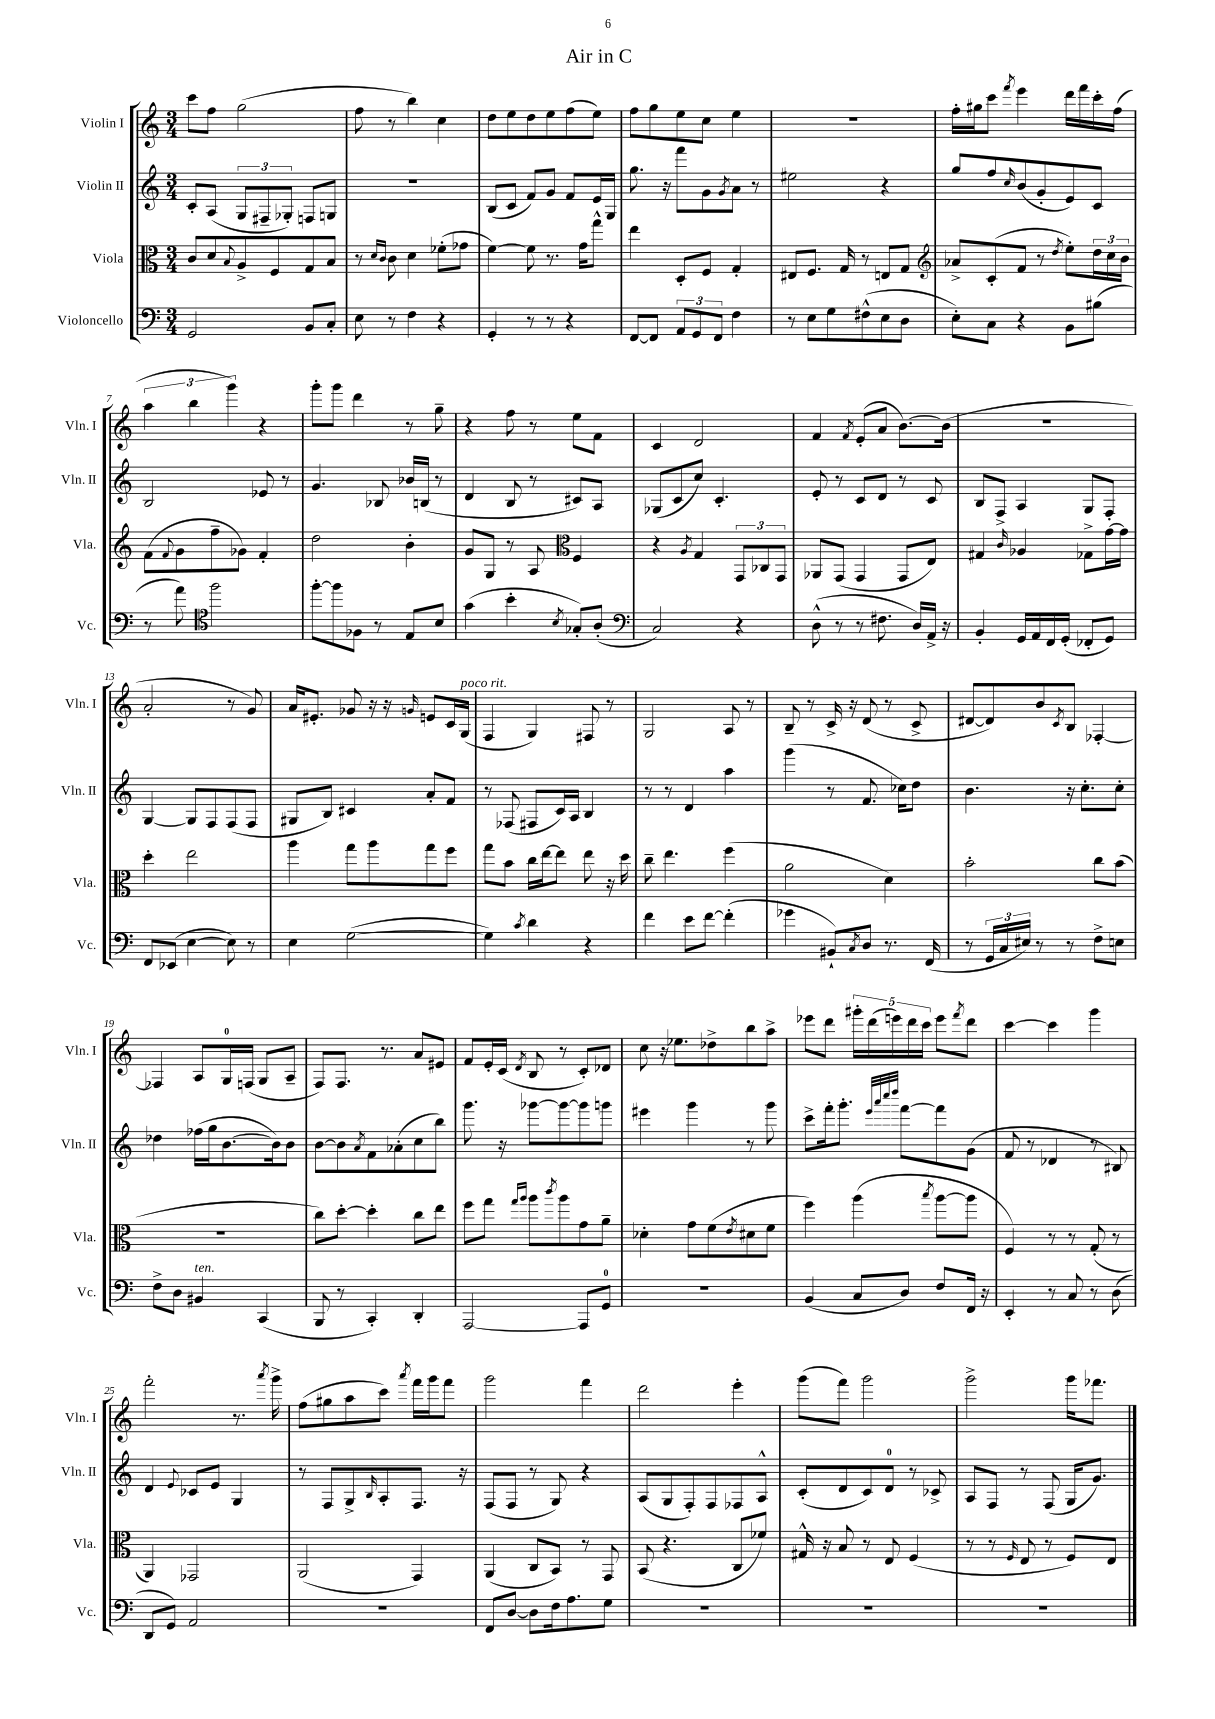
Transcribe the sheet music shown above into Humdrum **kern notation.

**kern	**kern	**kern	**kern
*part4	*part3	*part2	*part1
*staff4	*staff3	*staff2	*staff1
*I"Violoncello	*I"Viola	*I"Violin II	*I"Violin I
*I'Vc.	*I'Vla.	*I'Vln. II	*I'Vln. I
*clefF4	*clefC3	*clefG2	*clefG2
*k[]	*k[]	*k[]	*k[]
*M3/4	*M3/4	*M3/4	*M3/4
=1	=1	=1	=1
2GG/	8c/L	8c'/L	8ccc\L
.	8d/	(8A/J	8ff\J
.	8qqB/	.	.
.	8A^/	12G/L	(2gg\
.	.	12F#X~/	.
.	8F/	.	.
.	.	12G-X'/J)	.
8BB/L	8G/	8Fn/L	.
8C'/J	8B/J	8Gn/J	.
=2	=2	=2	=2
8E\	8r	2.r	8ff\
.	16qqd/LL	.	.
.	16qqc/JJ	.	.
8r	8c\	.	8r
4F\	4d\	.	4bb\)
4r	(8f-X'\L	.	4cc\
.	8g-X\J	.	.
=3	=3	=3	=3
4GG'/	[4f\)	(8B/L	8dd\L
.	.	8c/J	8ee\
8r	8f\]	8f/L)	8dd\
8r	8.r	8g/J	8ee\
4r	.	8f/L	(8ff\
.	16g\KL	.	.
.	8gg^^\J	16e/L	8ee\J)
.	.	16G/JJ	.
=4	=4	=4	=4
[8FF/L	4ee\	8.gg\	8ff\L
8FF/J]	.	.	8gg\
.	.	16r	.
12AA/L	8D'/L	8fff\L	8ee\
12GG/	.	.	.
.	8F/J	8g\	8cc\J
12FF/J	.	.	.
.	.	8qg/	.
4F\	4G'/	8a\J	4ee\
.	.	8r	.
=5	=5	=5	=5
8r	8E#X/L	2ee#X\	2.r
8E\L	8.F/J	.	.
8G\	.	.	.
.	16G/	.	.
(8F#X^^\	8r	.	.
8E\	8En/L	4r	.
8D\J	8G/J	.	.
=6	=6	=6	=6
*	*clefG2	*	*
8E'\L)	8a-X^/L	8gg/L	16ff'\LL
.	.	.	16gg#X\J
8C\J	(8c'/	8ff/	8ccc\J
.	.	16qqcc/	8qfff/
4r	8f/J	(8b/	4eee\
.	8r	8g'/	.
.	8qdd/	.	.
8BB\L	8ee'\L)	8e/)	16ddd\LL
.	.	.	16fff\
(8B#X\J	24dd\L	8c/J	16ccc'\
.	24cc\	.	.
.	.	.	(16ff\JJ
.	24b\JJ	.	.
!!LO:LB:g=z
=7	=7	=7	=7
8r	(8f\L	2B/	6aa\
.	8qqf/	.	.
8a\)	8g\	.	.
.	.	.	6bb\
*clefC4	*	*	*
2ff\	8ff~\	.	.
.	.	.	6ggg\)
.	8g-X\J)	.	.
.	4f'/	8e-X/	4r
.	.	8r	.
=8	=8	=8	=8
[8ff'\L	2dd\	4.g/	8ggg'\L
8ff\]	.	.	8ggg\J
8F-X\J	.	.	4ddd\
8r	.	8B-X/	.
8E/L	4b'\	16b-X/LL	8r
.	.	(16Bn/JJ	.
8B/J	.	8r	8gg~\
=9	=9	=9	=9
(4g\	8g/L	4d/	4r
.	8G/J	.	.
4b'\	8r	8B/	8ff\
.	8A/	8r	8r
8qB/	.	.	.
*	*clefC3	*	*
8G-X'/L)	4F/	8c#X/L)	8ee\L
(8A'/J	.	8A/J	8f\J
=10	=10	=10	=10
*clefF4	*	*	*
2C/)	4r	(8G-X/L	4c/
.	.	8c/	.
.	8qA/	.	.
.	4G/	8cc/J)	2d/
.	.	4.c'/	.
4r	12GG/L	.	.
.	12C-X/	.	.
.	12GG/J	.	.
=11	=11	=11	=11
(8D^^\	8AA-X/L	8e'/	4f/
8r	(8GG/J	8r	.
.	.	.	8qf/
8r	4GG/	8c/L	(8e'/L
8.F#X\	.	8d/J	8a/J
.	8GG/L	8r	[8.b\L)
16D/LL)	.	.	.
16AA^/JJ	8E/J)	8c/	.
16r	.	.	(16b\Jk]
=12	=12	=12	=12
4BB'/	4G#X/	8B/L	2.r
.	.	8F^/J	.
.	16qqc/	.	.
16GG/LL	4A-X/	4A/	.
16AA/	.	.	.
16FF/	.	.	.
(16GG'/JJ	.	.	.
8FF-X'/L	8G-X^\L	8G/L	.
8GG/J)	[16g\L	8F'/J	.
.	16g\JJ]	.	.
!!LO:LB:g=z
=13	=13	=13	=13
8FF/L	4dd'\	[4G/	2a'/
(8EE-X/J	.	.	.
[4E\	2ee\	8G/L]	.
.	.	8F/	.
8E\])	.	(8F/	8r
8r	.	8F/J	8g/)
=14	=14	=14	=14
4E\	4aa\	8G#X/L	16a/KL
.	.	.	8.e#X'/J
.	.	8B/J)	.
([2G\	8gg\L	4c#X/	8g-X/
.	8aa\	.	16r
.	.	.	16r
.	.	.	16qqgn/
.	8gg\	8a'/L	8en/L
.	8ff\J	8f/J	16c/L
!	!	!	!LO:TX:a:i:t=poco rit.
.	.	.	(16G/JJ
=15	=15	=15	=15
4G\])	8gg\L	8r	4F/
.	8b\J	(8F-X/	.
8qc/	.	.	.
4d\	16cc\LL	8F#X/L	4G/)
.	[16ee\J	.	.
.	8ee\J]	16c/L)	.
.	.	16A/JJ	.
4r	8ee\	4B/	8F#X/
.	16r	.	8r
.	16dd\	.	.
=16	=16	=16	=16
4f\	8cc~\	8r	2G/
.	4.ee\	8r	.
8e\L	.	4d/	.
[8f\J	.	.	.
(4f'\]	(4ff\	4aa\	8A/
.	.	.	8r
=17	=17	=17	=17
4g-X\	2a\	(4ggg\	8B~/
.	.	.	8r
8BB#X`/L)	.	8r	16c^/
.	.	.	16r
8qC/	.	.	.
8D/J	.	8.f/	(8d/
8.r	4d\)	.	8r
.	.	16cc-X\KL)	.
.	.	8dd\J	8c^/
(16FF/	.	.	.
=18	=18	=18	=18
8r	2b'\	4.b\	[8d#X/L
24GG/LL	.	.	8d#/])
24C/	.	.	.
24E#X/JJ)	.	.	.
8r	.	.	8b/
.	.	.	8qc/
8r	.	16r	8B/J
.	.	8.cc'\L	.
8F^\L	8cc\L	.	[4F-X'/
8En\J	(8b\J	8cc'\J	.
!!LO:LB:g=z
=19	=19	=19	=19
8F^\L	2.r	4dd-X\	4F-X/]
8D\J	.	.	.
!LO:TX:a:i:t=ten.	!	!	!
4BB#X/	.	(16ff-X\LL	8A/L
.	.	16gg\J	.
.	.	[8.b\	16G/L
.	.	.	(16Fn/JJ
(4CC/	.	.	8G/L
.	.	16b\k])	.
.	.	8b\J	8A~/J
=20	=20	=20	=20
8BBB/	8cc\L)	[8b\L	8F/L)
8r	[8dd'\J	8b\]	8.F/J
.	.	8qa/	.
4CC'/)	4dd'\]	8f\	.
.	.	.	8.r
.	.	(8a-X'\	.
4DD'/	8cc\L	8cc\	8a/L
.	8ee\J	8bb\J)	8e#X/J
=21	=21	=21	=21
[2AAA/	8ff\L	8.ggg\	8f/L
.	8gg\J	.	16e'/L
.	.	16r	(16c/JJ
.	16qqgg/LL	.	.
.	16qqaa/JJ	.	8qd/
.	8aa\L	[8ggg-X\L	8B/
.	8qccc/	.	.
.	8aa\	8ggg-\_	8r
8AAA/L]	8g\	8ggg-\]	8c'/L)
8GG/J	8a~\J	8gggn\J	8d-X/J
=22	=22	=22	=22
2.r	4d-X'\	4eee#X\	8cc\
.	.	.	16r
.	.	.	8.ee-X\L
.	8g\L	4ggg\	.
.	(8f\	.	8dd-X^\
.	8qe/	.	.
.	8d#X\	8r	8bb\
.	8f\J	8ggg\	8aa^\J
=23	=23	=23	=23
(4BB/	4ff\)	8ccc^\L	8eee-X\L
.	.	16fff'\k	8ddd\J
.	.	8.ggg'\J	.
8C/L	(4aa\	.	20ggg#X'\LL
.	.	.	(20ddd\
.	.	.	20eeen\)
.	.	32qqeee/LLL	.
.	.	32qqaaa/	.
.	.	32qqcccc/	.
.	.	32qqdddd/JJJ	.
8D/J)	.	[8fff\L	.
.	.	.	20ddd\
.	.	.	20ccc\JJ
.	8qbb/	.	.
8F/L	[8aa\L	8fff\]	8eee\L
.	.	.	8qfff/
16FF/Jk	8aa\J]	(8g\J	8ddd\J
16r	.	.	.
=24	=24	=24	=24
4EE'/	4F/)	8f/	[4ccc\
.	.	8r	.
8r	8r	4d-X/	4ccc\]
8C/	8r	.	.
8r	(8G'/	8r	4ggg\
(8D\	8r	8B#X/)	.
!!LO:LB:g=z
=25	=25	=25	=25
8DD/L	4AA/)	4d/	2fff'\
8GG/J)	.	.	.
.	.	8qqe/	.
2AA/	2GG-X/	8c-X/L	.
.	.	8e/J	.
.	.	4G/	8.r
.	.	.	8qaaa/
.	.	.	16ggg^\
=26	=26	=26	=26
2.r	(2AA/	8r	(8ff\L
.	.	8F/L	8gg#X\
.	.	8G^/	8aa\
.	.	16qqB/	.
.	.	8A'/	8ccc\J)
.	.	.	8qaaa/
.	4GG/)	8.F/J	16fff\LL
.	.	.	16ggg\J
.	.	.	8fff\J
.	.	16r	.
=27	=27	=27	=27
8FF/L	(4AA/	(8F/L	2ggg\
[8D/J	.	8F/J	.
8D\L]	8C/L	8r	.
16F\k	8BB/J)	8G/)	.
8.A\	.	.	.
.	8r	4r	4fff\
8G\J	8GG/	.	.
=28	=28	=28	=28
2.r	(8BB/	(8A/L	2ddd\
.	4.r	8G/	.
.	.	8F'/)	.
.	.	8F/	.
.	8C/L	8F-X/	4eee'\
.	8f-X/J)	8A^^/J	.
=29	=29	=29	=29
2.r	16G#X^^/	(8c'/L	(8ggg\L
.	16r	.	.
.	8B/	8d/	8fff\J)
.	8r	8c/)	2ggg\
.	8E/	8d/J	.
.	(4F/	8r	.
.	.	8c-X^/	.
=30	=30	=30	=30
2.r	8r	8A/L	2ggg^\
.	8r	8F/J	.
.	16qqF/	.	.
.	8E/	8r	.
.	8r	(8F/	.
.	8F/L)	16G/KL	16ggg\KL
.	.	8.g/J)	8.fff-X\J
.	8E/J	.	.
==	==	==	==
*-	*-	*-	*-
